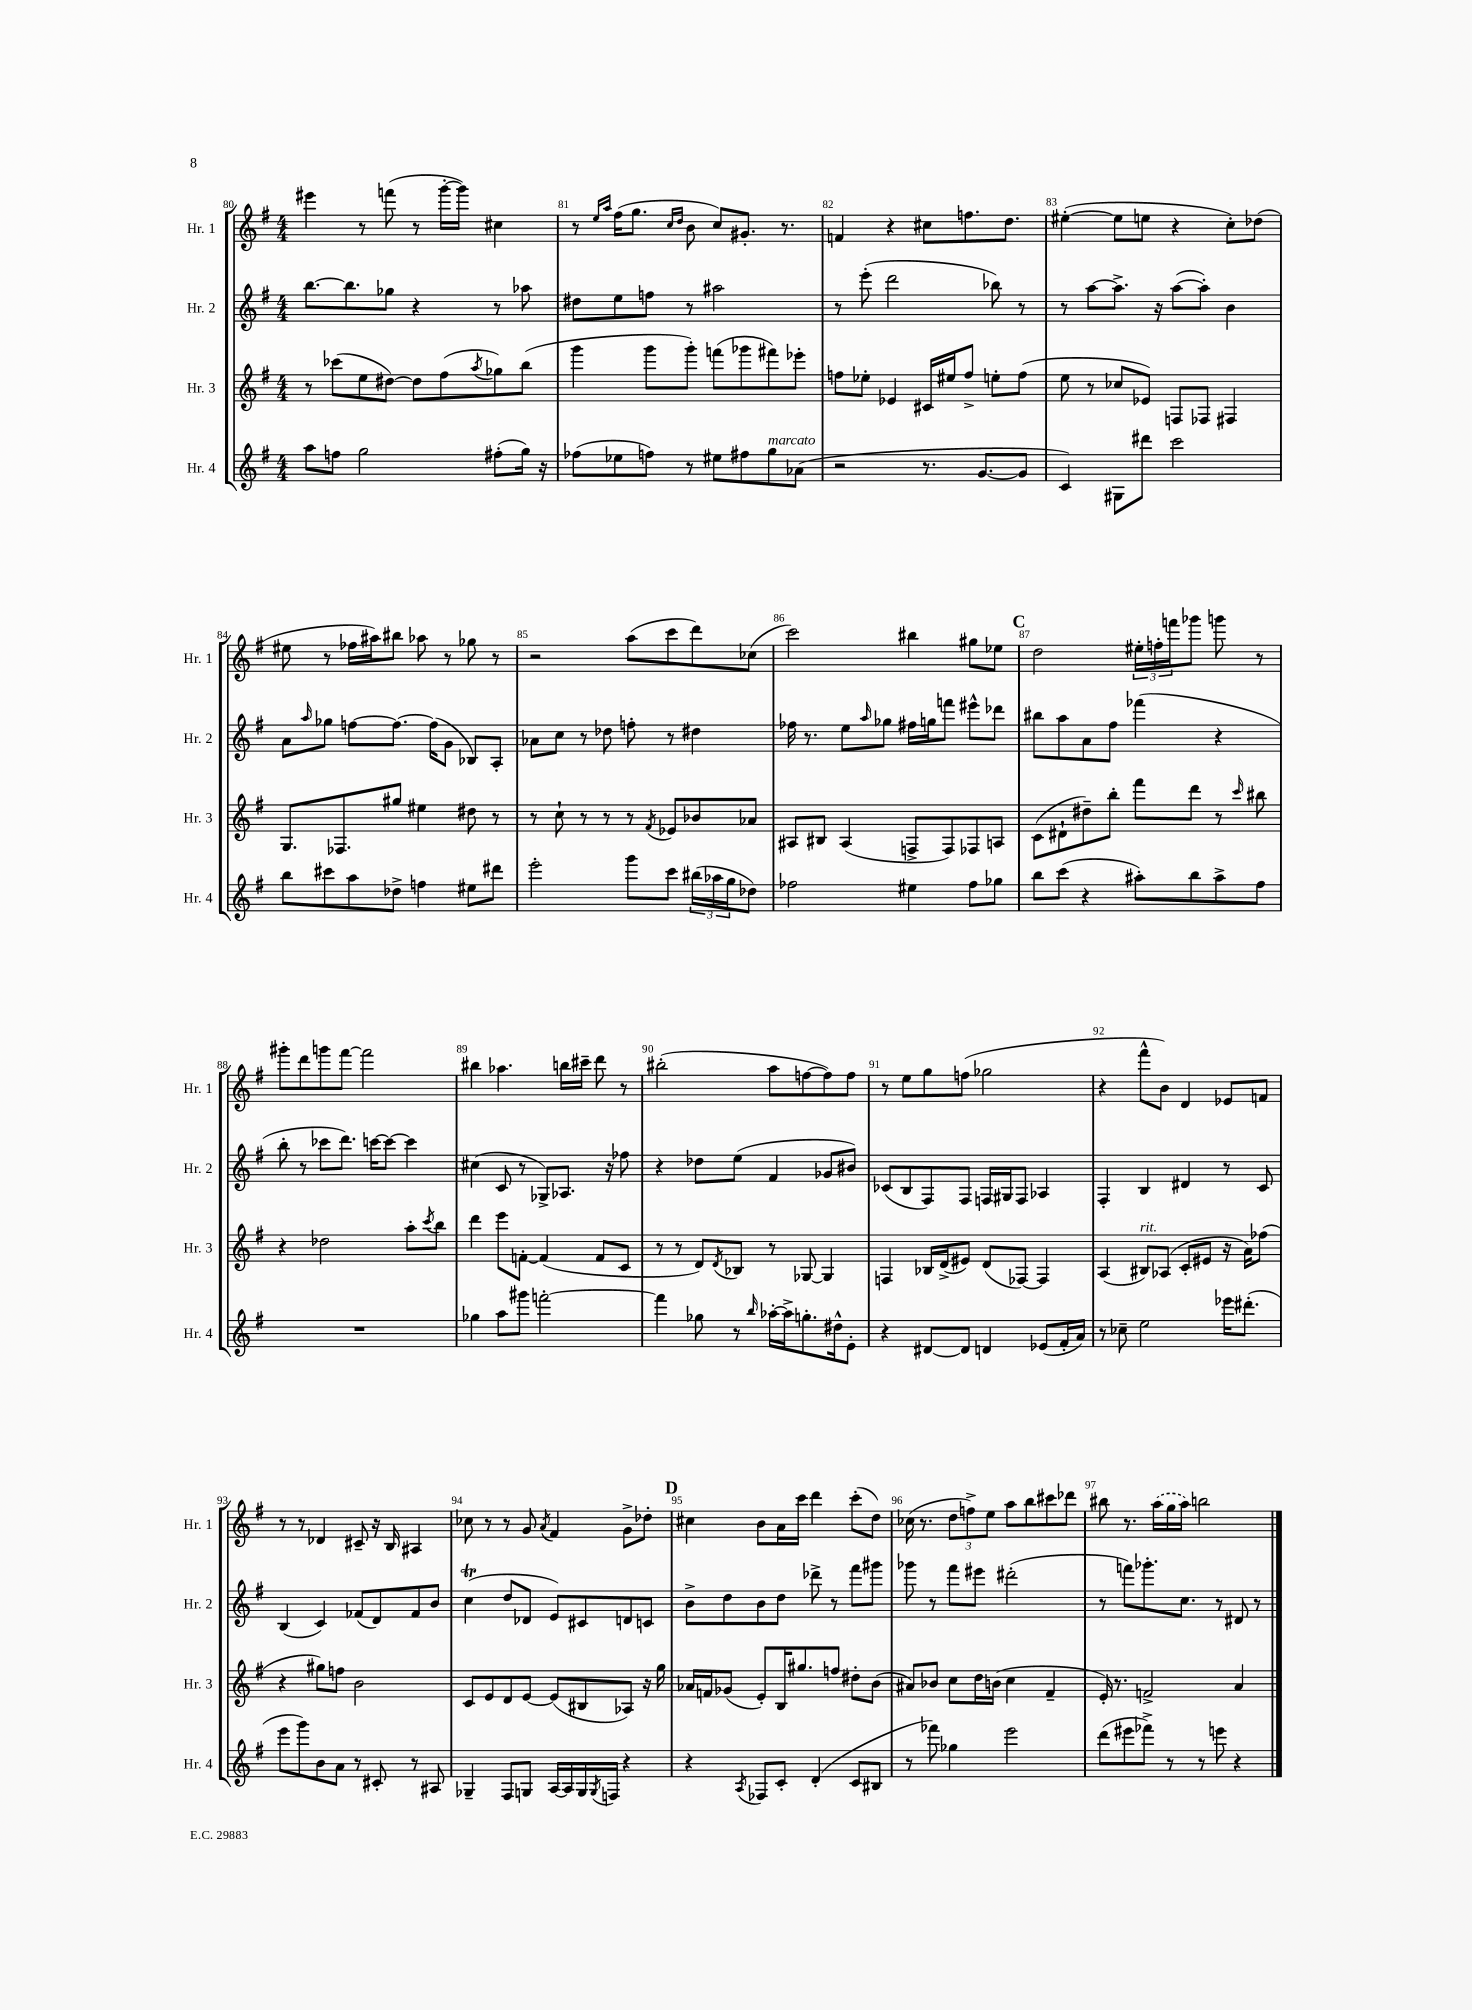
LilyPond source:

<<
\new StaffGroup <<
\new Staff = "s0" \with { instrumentName = "Hr. 1" shortInstrumentName = "Hr. 1" } {
    \clef treble \key g \major \numericTimeSignature \time 4/4
    eis'''4 r8 f'''8( r8 g'''16~-. g'''16) cis''4 |
    r8 \grace { e''16 a''16 } fis''16( g''8. \grace { c''16 d''16 } b'8 c''8) gis'8.-. r8. |
    f'4 r4 cis''8 f''8. d''8. |
    eis''4~-.( eis''8 e''8 r4 c''8-.) des''8( |
    eis''8 r8 fes''16 ais''16) bis''8 aes''8 r8 ges''8 r8 |
    r2 a''8( c'''8 d'''8) ces''8( |
    c'''2) bis''4 gis''8 ees''8 |
    \mark \markup { \bold "C" } d''2 \tuplet 3/2 { eis''16-. f''16-. f'''16 } ges'''8 g'''8 r8 |
    gis'''8-. d'''8 g'''8 fis'''8~ fis'''2 |
    bis''4 aes''4. b''16 cis'''16-- d'''8 r8 |
    bis''2-.( a''8 f''8~ f''8) f''8 |
    r8 e''8 g''8 f''8( ges''2 |
    r4 fis'''8-^ b'8) d'4 ees'8 f'8 |
    r8 r8 des'4 cis'8-- r16 b16 ais4 |
    ces''8 r8 r8 g'8 \acciaccatura { a'8 } fis'4 g'8-> des''8-. |
    \mark \markup { \bold "D" } cis''4 b'8 a'16 c'''16 d'''4 c'''8-.( d''8) |
    ces''16( r8. \tuplet 3/2 { d''8 f''8->) e''8 } a''8 b''8 cis'''8 des'''8 |
    bis''8 r8. \once \slurDashed a''16( g''16 a''16) b''2 \bar "|." |
}
\new Staff = "s1" \with { instrumentName = "Hr. 2" shortInstrumentName = "Hr. 2" } {
    \clef treble \key g \major \numericTimeSignature \time 4/4
    b''8.~ b''8. ges''8 r4 r8 aes''8 |
    dis''8 e''8 f''8 r8 ais''2 |
    r8 e'''8-.( d'''2 bes''8) r8 |
    r8 a''8~ a''8.-> r16 a''8~( a''8-.) b'4 |
    a'8 \grace { a''16 } ges''8 f''8~ f''8.~ f''16( g'8 bes8) a8-. |
    aes'8 c''8 r8 des''8 f''8-. r8 dis''4 |
    fes''16 r8. e''8 \grace { a''16 } ges''8 fis''16 g''16 f'''8 eis'''8-^ des'''8 |
    \mark \markup { \bold "C" } bis''8 a''8 a'8 fis''8 fes'''4( r4 |
    b''8-. r8 ces'''8 d'''8.) c'''16~ c'''8~ c'''4 |
    cis''4( c'8 r8 ges8->) aes8. r16 fes''8 |
    r4 des''8 e''8( fis'4 ges'8 bis'8) |
    ces'8( b8 fis8) fis8 f16 gis16 f8 aes4 |
    fis4-. b4 dis'4 r8 c'8 |
    b4( c'4) fes'8( d'8) fes'8 b'8 |
    c''4\trill( d''8 des'8 e'8) cis'8 d'8 c'8 |
    \mark \markup { \bold "D" } b'8-> d''8 b'8 d''8 des'''8-> r8 fis'''8 gis'''8 |
    ges'''8 r8 fis'''8 eis'''8 dis'''2-.( |
    r8 f'''8) ges'''8.-. c''8. r8 dis'8 r8 \bar "|." |
}
\new Staff = "s2" \with { instrumentName = "Hr. 3" shortInstrumentName = "Hr. 3" } {
    \clef treble \key g \major \numericTimeSignature \time 4/4
    r8 ces'''8( e''8 dis''8~) dis''8 fis''8( \acciaccatura { a''8 } ges''8) b''8( |
    g'''4 g'''8 g'''8-.) f'''8( ges'''8 fis'''8) ees'''8-. |
    f''8 ees''8-. ees'4 cis'16 eis''16 f''8-> e''8-. f''8( |
    e''8 r8 ces''8 ees'8) f8 fes8 fis4 |
    g8. fes8. gis''8 eis''4 dis''8 r8 |
    r8 c''8-! r8 r8 r8 \acciaccatura { fis'8 } ees'8 bes'8 aes'8 |
    ais8 bis8 ais4( f8-> f8) fes8 a8 |
    \mark \markup { \bold "C" } c'8( dis'8-! dis''8--) b''8-. fis'''8 d'''8 r8 \grace { c'''16 } bis''8 |
    r4 des''2 a''8-. \acciaccatura { c'''8 } b''8 |
    d'''4 e'''8 f'8~-. f'4( f'8 c'8 |
    r8 r8 d'8) \acciaccatura { d'8 } bes8 r8 ges8~ ges4 |
    f4 bes16 d'16->( eis'8) d'8( fes8~) fes4 |
    a4( bis8^\markup { \italic "rit." }) aes8( c'8-. eis'8 r16 a'16) fes''8( |
    r4 gis''8) f''8 b'2 |
    c'8 e'8 d'8 e'8~ e'8( bis8 aes8) r16 g''16 |
    \mark \markup { \bold "D" } aes'16 f'16 ges'8( e'8-.) b16 gis''8. f''8 dis''8-. b'8( |
    ais'8) bes'8 c''8 d''16 b'16( c''4 fis'4-- |
    e'16-.) r8. f'2-> a'4 \bar "|." |
}
\new Staff = "s3" \with { instrumentName = "Hr. 4" shortInstrumentName = "Hr. 4" } {
    \clef treble \key g \major \numericTimeSignature \time 4/4
    a''8 f''8 g''2 fis''8-.( g''16) r16 |
    fes''8( ees''8 f''8) r8 eis''8 fis''8 g''8^\markup { \italic "marcato" } aes'8( |
    r2 r8. g'8.~ g'8 |
    c'4) gis8 dis'''8 c'''2 |
    b''8 cis'''8 a''8 des''8-> f''4 eis''8 dis'''8 |
    e'''2-. g'''8 c'''8 \tuplet 3/2 { bis''16( aes''16 g''16 } des''8) |
    fes''2 eis''4 fes''8 ges''8 |
    \mark \markup { \bold "C" } b''8 c'''8( r4 ais''8-.) b''8 ais''8-> fis''8 |
    R1 |
    ges''4 a''8 gis'''8 f'''2~-. |
    f'''4 ges''8 r8 \grace { b''16 } aes''16~-. aes''16-> g''8.-. dis''16-^ e'8-. |
    r4 dis'8~ dis'8 d'4 ees'8( fis'16-. a'16) |
    r8 ces''8-- e''2 ees'''16 dis'''8.-.( |
    e'''8 g'''8) b'8 a'8 r8 cis'8-. r8 ais8 |
    ges4-- fis8 g8 a16~ a16 g16 \acciaccatura { g8 } f16 r4 |
    \mark \markup { \bold "D" } r4 \acciaccatura { a8 } fes8 c'8-. d'4-.( c'8 bis8 |
    r8 fes'''8) ges''4 e'''2 |
    d'''8( eis'''8 fes'''8->) r8 r8 e'''8 r4 \bar "|." |
}
>>
>>
\layout { \context { \Score currentBarNumber = #80 \override BarNumber.break-visibility = ##(#f #t #t) barNumberVisibility = #all-bar-numbers-visible } }
